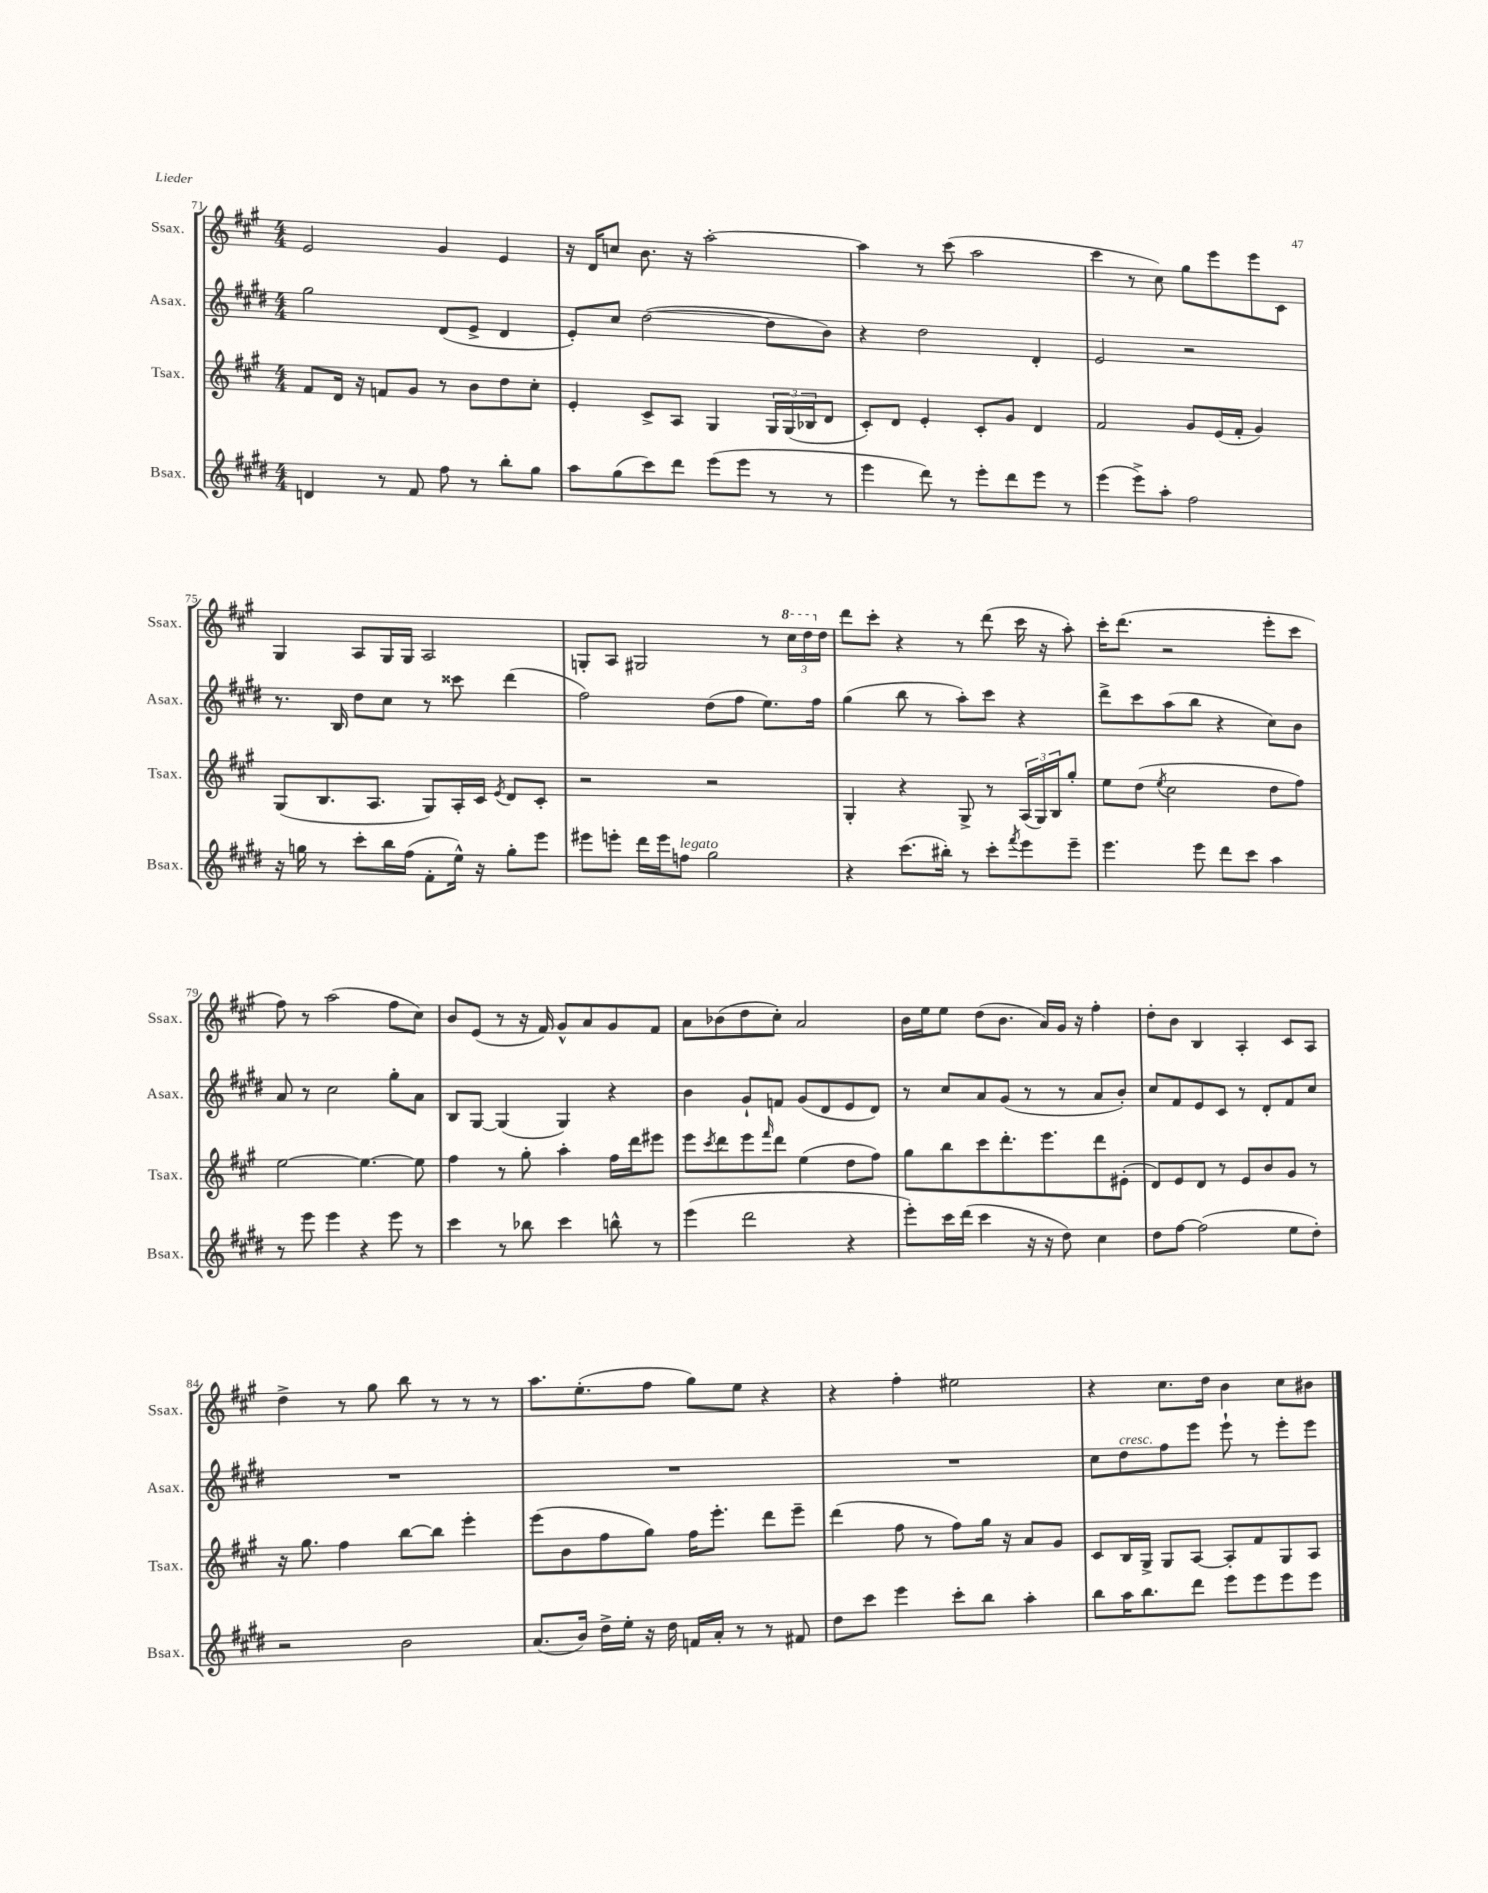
<<
\new StaffGroup <<
\new Staff = "s0" \with { instrumentName = "Ssax." shortInstrumentName = "Ssax." } {
    \clef treble \key a \major \numericTimeSignature \time 4/4
    e'2 gis'4 e'4 |
    r16 d'16 c''8 b'8. r16 a''2~-. |
    a''4 r8 cis'''8( a''2 |
    cis'''4 r8 cis''8) gis''8 e'''8 e'''8 cis'8 |
    gis4 a8 gis16 gis16 a2 |
    g8-. a8 gis2 r8 \tuplet 3/2 { \ottava #1 cis'''16 d'''16 \ottava #0 d''16 } |
    d'''8 cis'''8-. r4 r8 d'''8( cis'''16 r16 a''8-.) |
    cis'''16-. d'''8.( r2 e'''8-. cis'''8 |
    fis''8) r8 a''2( fis''8 cis''8) |
    b'8 e'8( r8 r16 fis'16) gis'8-^ a'8 gis'8 fis'8 |
    a'8 bes'8( d''8 cis''8-.) a'2 |
    b'16 e''16 e''8 d''8( b'8. a'16) gis'16 r16 fis''4-. |
    d''8-. b'8 b4 a4-. cis'8 a8 |
    d''4-> r8 gis''8 b''8 r8 r8 r8 |
    a''8. e''8.-.( fis''8 gis''8) e''8 r4 |
    r4 fis''4-. eis''2 |
    r4 cis''8. d''16 b'4 cis''8 bis'8 \bar "|." |
}
\new Staff = "s1" \with { instrumentName = "Asax." shortInstrumentName = "Asax." } {
    \clef treble \key e \major \numericTimeSignature \time 4/4
    gis''2 dis'8( e'8-> dis'4 |
    e'8-.) cis''8 dis''2~( dis''8 b'8) |
    r4 dis''2 dis'4-. |
    e'2 r2 |
    r8. b16 dis''8 cis''8 r8 cisis'''8 dis'''4( |
    fis''2) dis''8( fis''8 e''8.) fis''16 |
    gis''4( b''8 r8 a''8-.) cis'''8 r4 |
    dis'''8-> cis'''8 a''8( b''8 r4 cis''8) b'8 |
    a'8 r8 cis''2 gis''8-. a'8 |
    b8 gis8~ gis4( gis4) r4 |
    b'4 gis'8-! f'8 gis'8( dis'8 e'8 dis'8) |
    r8 cis''8 a'8 gis'8( r8 r8 a'8 b'8-.) |
    cis''8 fis'8 e'8 cis'8 r8 dis'8-. fis'8 cis''8 |
    R1 |
    R1 |
    R1 |
    cis''8 dis''8^\markup { \italic "cresc." } fis''8 e'''8 e'''8-! r8 e'''8-. e'''8 \bar "|." |
}
\new Staff = "s2" \with { instrumentName = "Tsax." shortInstrumentName = "Tsax." } {
    \clef treble \key a \major \numericTimeSignature \time 4/4
    fis'8 d'16 r16 f'8 gis'8 r8 b'8 d''8 cis''8-. |
    e'4-. cis'8-> a8 gis4 \tuplet 3/2 { gis16 gis16( bes16 } d'8 |
    cis'8-.) d'8 e'4-. cis'8-. gis'8 d'4 |
    fis'2 gis'8 e'16( fis'16-. gis'4) |
    gis8( b8. a8. gis8) a16-. cis'16 \acciaccatura { e'8 } d'8 cis'8-. |
    r2 r2 |
    gis4-. r4 gis8-> r8 \tuplet 3/2 { a16( gis16) b16 } gis''8-. |
    e''8 d''8( \acciaccatura { e''8 } cis''2 d''8 fis''8) |
    e''2~ e''4.~ e''8 |
    fis''4 r8 gis''8-. a''4-. fis''16 d'''16 eis'''8 |
    e'''8 \acciaccatura { cis'''8 } d'''8 e'''8 \grace { fis'''16 } d'''8 e''4( d''8 fis''8) |
    gis''8 b''8 cis'''8 d'''8.-. e'''8. d'''8 eis'8-.( |
    d'8) e'8 d'8 r8 e'8 b'8 gis'8 r8 |
    r16 gis''8. fis''4 b''8~ b''8 e'''4-. |
    e'''8( b'8 fis''8 gis''8) fis''16 e'''8.-. d'''8 e'''8-- |
    d'''4( fis''8 r8 fis''8) gis''16 r16 a'8 gis'8 |
    cis'8 b16 gis16-> gis8 a8~ a8-. fis'8 gis8 a8 \bar "|." |
}
\new Staff = "s3" \with { instrumentName = "Bsax." shortInstrumentName = "Bsax." } {
    \clef treble \key e \major \numericTimeSignature \time 4/4
    d'4 r8 fis'8 fis''8 r8 b''8-. gis''8 |
    a''8 gis''8( cis'''8) dis'''8 e'''8( e'''8 r8 r8 |
    e'''4 dis'''8) r8 e'''8-. dis'''8 e'''8 r8 |
    e'''4( e'''8->) a''8-. fis''2 |
    r16 g''16 r8 cis'''8-. b''16 fis''16( fis'8-. e''16-^) r16 g''8-. e'''8 |
    eis'''8 e'''8-. dis'''16 e'''16 f''8^\markup { \italic "legato" } gis''2 |
    r4 cis'''8.( bis''16-.) r8 cis'''8-. \acciaccatura { fis'''8 } e'''8 e'''8-- |
    e'''4. e'''8 dis'''8 cis'''8 a''4 |
    r8 e'''8 e'''4 r4 e'''8 r8 |
    cis'''4 r8 bes''8 cis'''4 b''8-^ r8 |
    e'''4( dis'''2 r4 |
    e'''8-.) cis'''16 dis'''16( cis'''4 r16 r16 dis''8) cis''4 |
    dis''8 fis''8~ fis''2( e''8 dis''8-.) |
    r2 b'2 |
    a'8.( b'16) dis''16-> e''16-. r16 dis''16 f'16 a'16-. r8 r8 fis'8 |
    dis''8 cis'''8 e'''4 cis'''8-. b''8 a''4-. |
    b''8 a''16 b''8. dis'''8 e'''8 e'''8 e'''8 e'''8 \bar "|." |
}
>>
>>
\layout { \context { \Score currentBarNumber = #71 } }
